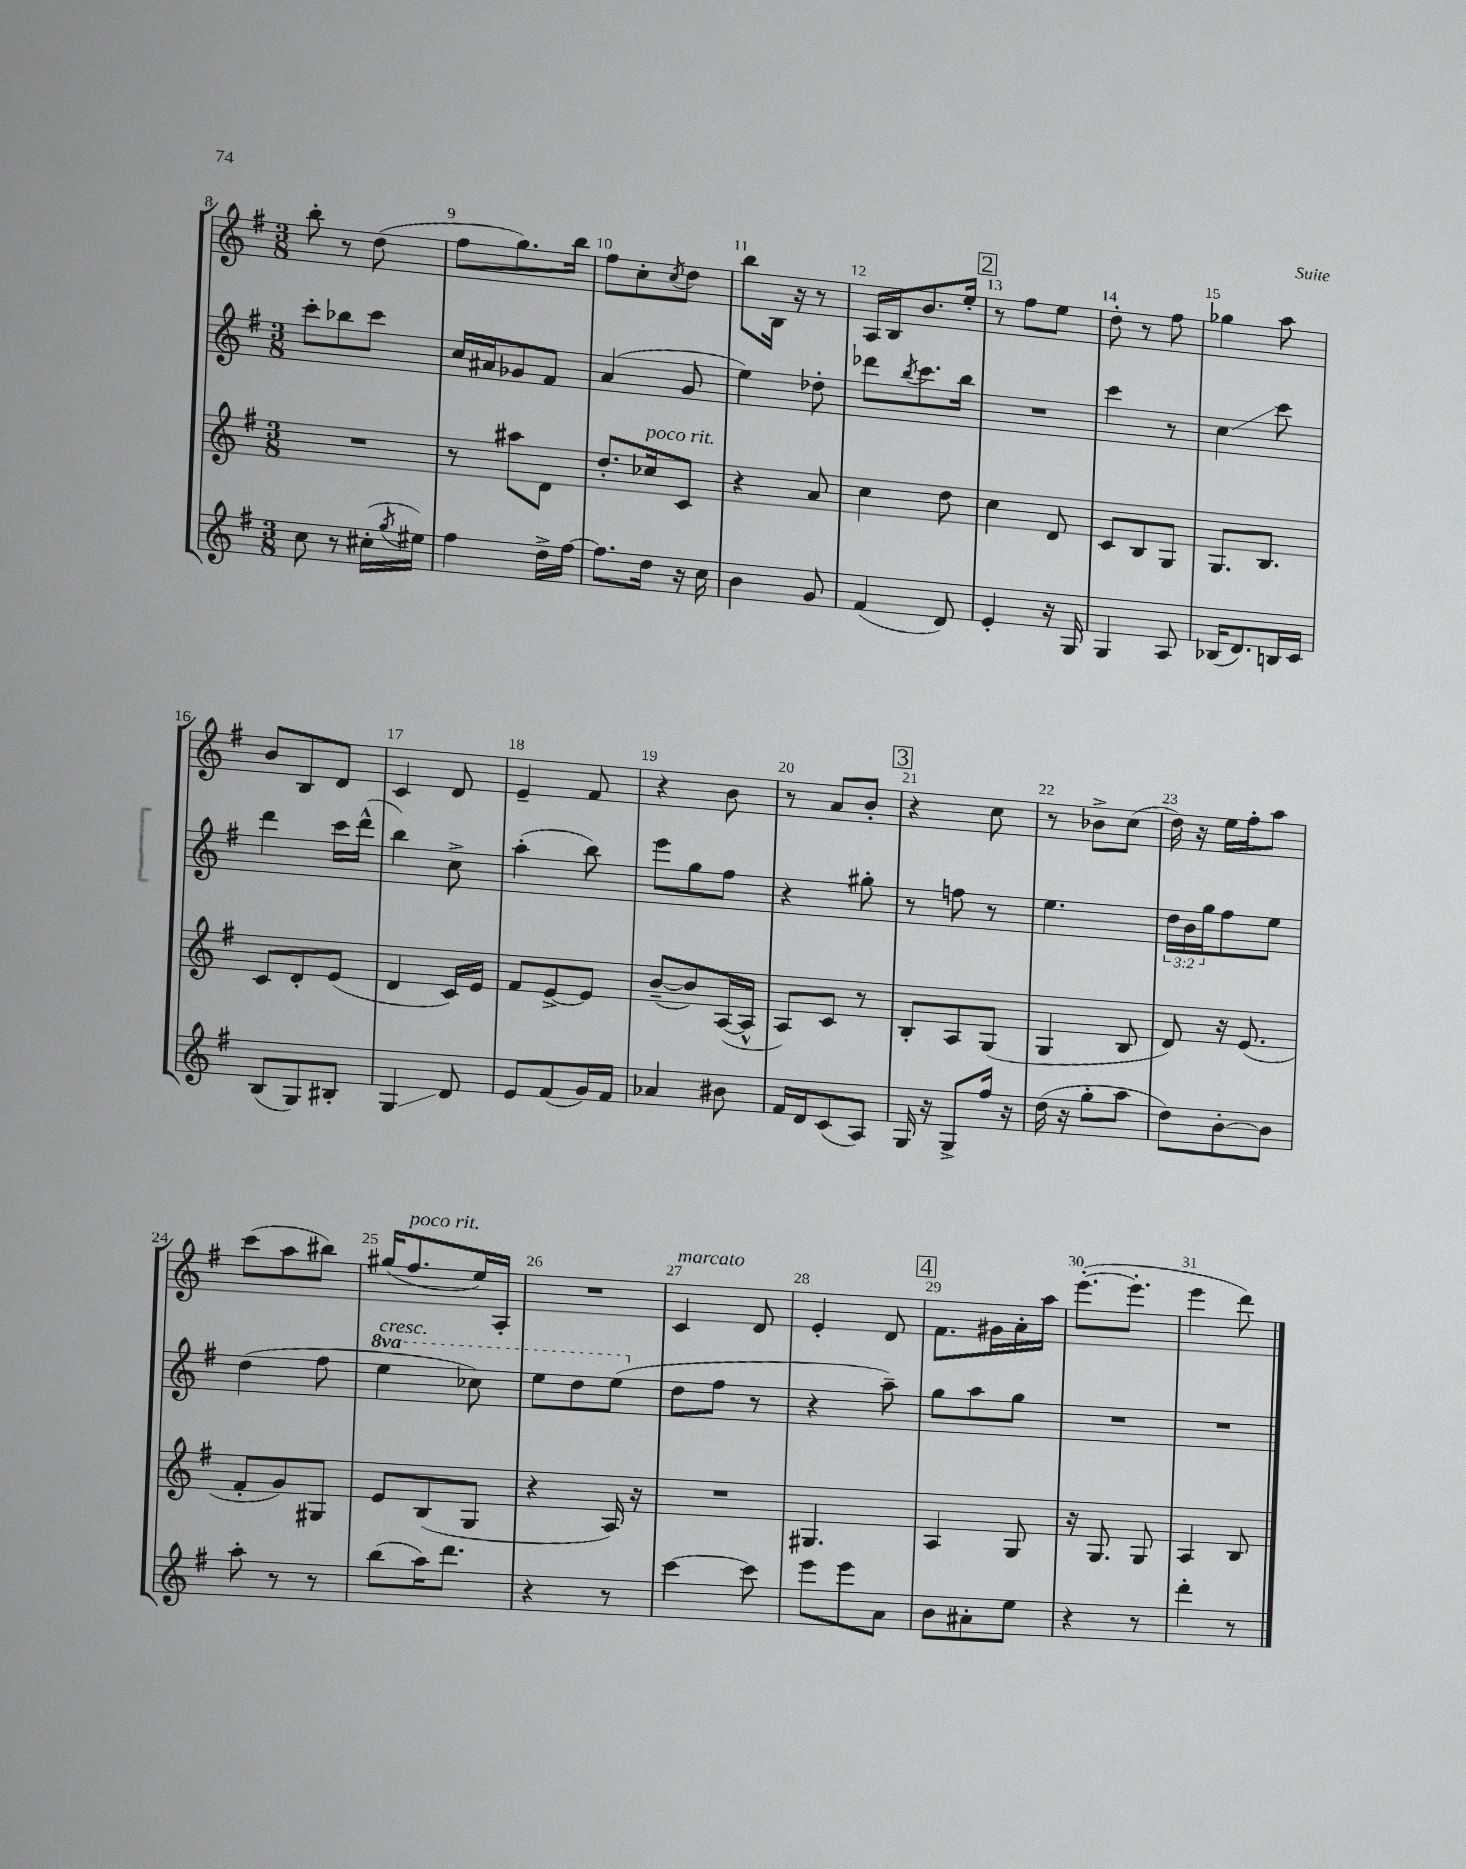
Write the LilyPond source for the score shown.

<<
\new StaffGroup <<
\new Staff = "s0" {
    \clef treble \key g \major \numericTimeSignature \time 3/8
    b''8-. r8 d''8( |
    fis''8 g''8.) b''16 |
    fis''8 c''8-. \acciaccatura { c''8 } d''8 |
    b''8 b16 r16 r8 |
    a16 b16 b'8. e''16-. |
    \mark \markup { \box "2" } r8 fis''8 e''8 |
    d''8-. r8 fis''8 |
    ges''4 a''8 |
    b'8 b8 d'8 |
    c'4 d'8 |
    e'4-- fis'8 |
    r4 b'8 |
    r8 a'8 b'8-. |
    \mark \markup { \box "3" } r4 c''8 |
    r8 bes'8-> c''8( |
    d''16) r16 e''16 fis''16-. a''8 |
    c'''8( a''8 bis''8) |
    gis''16( fis''8.^\markup { \italic "poco rit." } e''16) a16-. |
    R4. |
    c'4^\markup { \italic "marcato" } d'8 |
    e'4-. d'8 |
    \mark \markup { \box "4" } fis'8. gis'16 a'16-. a''16 |
    e'''8.~-.( e'''8.-. |
    e'''4 d'''8) \bar "|." |
}
\new Staff = "s1" {
    \clef treble \key g \major \numericTimeSignature \time 3/8 \override Staff.TupletNumber.text = #tuplet-number::calc-fraction-text \set Staff.ottavationMarkups = #ottavation-simple-ordinals
    c'''8-. bes''8 c'''8 |
    c''16 ais'16 ges'8 fis'8 |
    a'4( g'8 |
    e''4) des''8-. |
    des'''8 \acciaccatura { b''8 } c'''8. b''16 |
    \mark \markup { \box "2" } R4. |
    c'''4 r8 |
    c''4\glissando c'''8 |
    d'''4 c'''16 d'''16-^( |
    b''4) c''8-> |
    a''4-.( b''8) |
    e'''8 g''8 fis''8 |
    r4 gis''8-. |
    \mark \markup { \box "3" } r8 f''8 r8 |
    e''4. |
    \tuplet 3/2 { d''16 b'16 g''16 } fis''8 e''8 |
    d''4( fis''8 |
    \ottava #1 e'''4^\markup { \italic "cresc." } ces'''8) |
    e'''8 d'''8 e'''8( \ottava #0 |
    d''8 fis''8 r8 |
    r4 a''8--) |
    \mark \markup { \box "4" } g''8 a''8 g''8 |
    R4. |
    R4. \bar "|." |
}
\new Staff = "s2" {
    \clef treble \key g \major \numericTimeSignature \time 3/8
    R4. |
    r8 ais''8 d'8 |
    d''8.-. ces''16^\markup { \italic "poco rit." } c'8 |
    r4 a'8 |
    c''4 d''8 |
    \mark \markup { \box "2" } c''4 d'8 |
    c'8 b8 g8 |
    g8. b8. |
    c'8 d'8-. e'8( |
    d'4 c'16) e'16 |
    fis'8 e'8~-> e'8 |
    b'8~--( b'8) a16~( a16-^ |
    a8) c'8 r8 |
    \mark \markup { \box "3" } b8-. a8 g8( |
    g4 b8 |
    d'8) r16 e'8.( |
    fis'8-. g'8) gis8 |
    e'8 b8( g8 |
    r4 a16) r16 |
    R4. |
    gis4. |
    \mark \markup { \box "4" } a4 g8 |
    r16 g8. g8 |
    a4 b8 \bar "|." |
}
\new Staff = "s3" {
    \clef treble \key g \major \numericTimeSignature \time 3/8
    c''8 r8 cis''16-.( \acciaccatura { g''8 } eis''16) |
    fis''4 d''16-> fis''16~ |
    fis''8. d''16 r16 c''16 |
    b'4 g'8 |
    fis'4( d'8) |
    \mark \markup { \box "2" } e'4-. r16 g16 |
    g4 a8 |
    bes16( d'8.) b16 c'16 |
    b8( g8) bis8-. |
    g4\glissando d'8 |
    e'8 fis'8( g'16) fis'16 |
    aes'4 bis'8 |
    fis'16 d'16 c'8( a8) |
    \mark \markup { \box "3" } g16 r16 g8-> fis''16 r16 |
    d''16( r16 g''8-. a''8 |
    d''8) b'8~-. b'8 |
    a''8-. r8 r8 |
    b''8( a''16) d'''8. |
    r4 r8 |
    c'''4~ c'''8 |
    e'''8 e'''8 a'8 |
    \mark \markup { \box "4" } b'8 ais'8-. e''8 |
    r4 r8 |
    d'''4-. r8 \bar "|." |
}
>>
>>
\layout { \context { \Score currentBarNumber = #8 \override BarNumber.break-visibility = ##(#f #t #t) barNumberVisibility = #all-bar-numbers-visible } }
